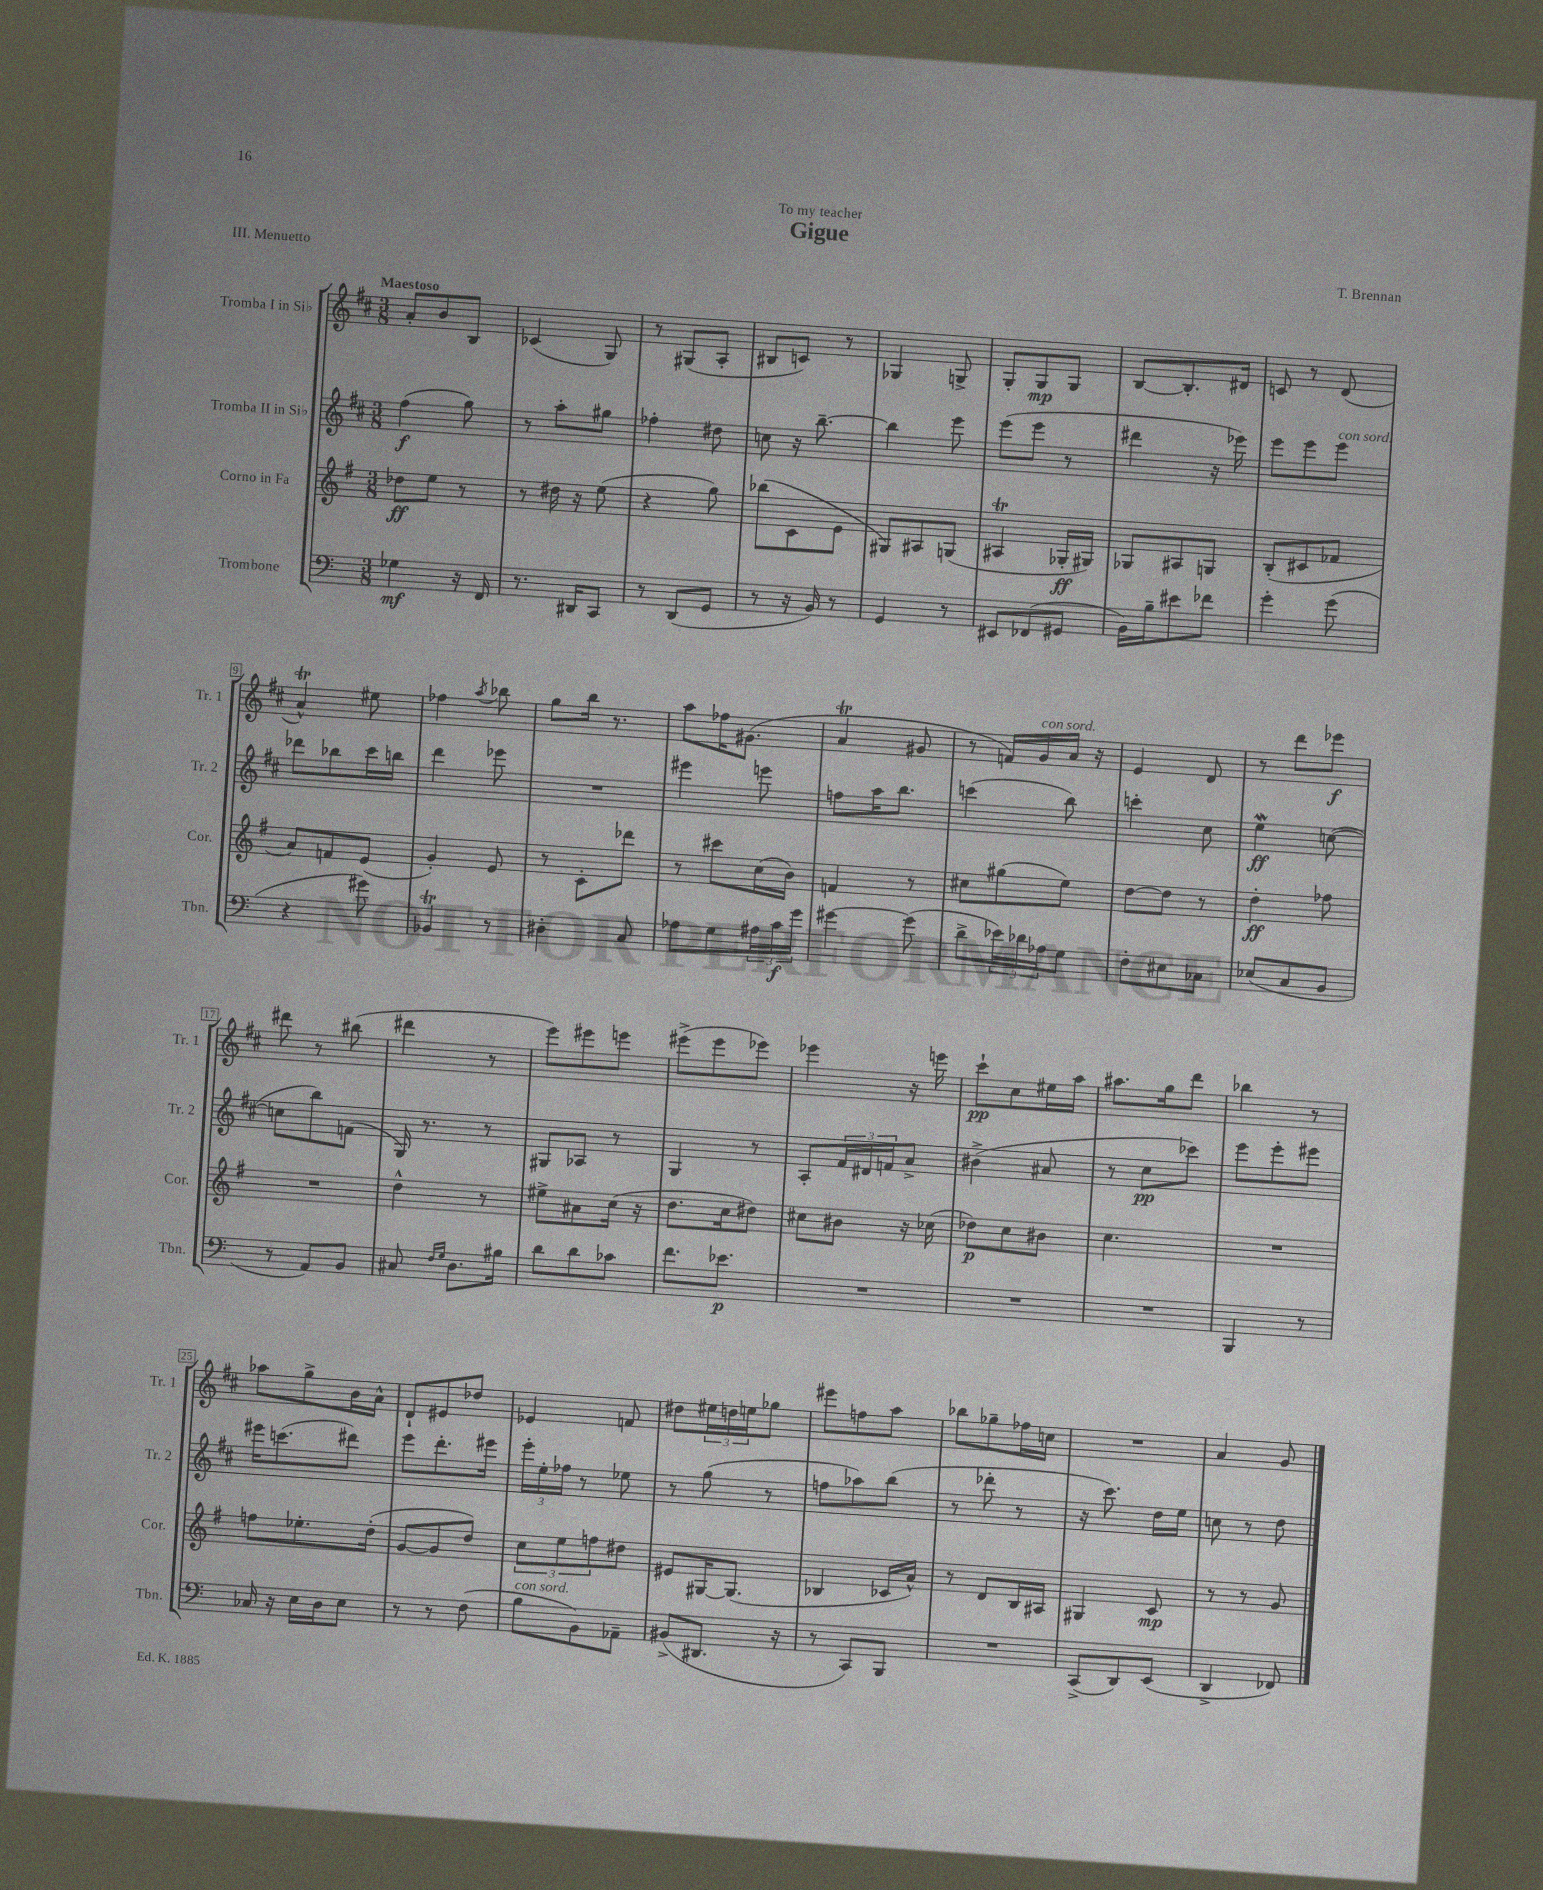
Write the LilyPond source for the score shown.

\header { title = "Gigue" composer = "T. Brennan" dedication = "To my teacher" piece = "III. Menuetto" }
<<
\new StaffGroup <<
\new Staff = "s0" \with { instrumentName = "Tromba I in Sib" shortInstrumentName = "Tr. 1" } {
    \clef treble \key d \major \numericTimeSignature \time 3/8 \tempo "Maestoso"
    a'8-. b'8 b8 |
    ces'4( g8) |
    r8 gis8( a8-. |
    bis8 c'8) r8 |
    ges4 g8-> |
    g8-. g8\mp g8 |
    b8~ b8.-. dis'16 |
    c'8 r8 d'8( |
    a'4-^\trill) eis''8 |
    fes''4 \acciaccatura { a''8 } bes''8 |
    g''8 b''16 r8. |
    a''8 fes''16 gis'8.( |
    a'4\trill gis'8 |
    r8 f'16) g'16^\markup { \italic "con sord." } a'16 r16 |
    e'4 d'8 |
    r8 d'''8 ees'''8\f |
    dis'''8 r8 bis''8( |
    dis'''4 r8 |
    e'''8) eis'''8 e'''8 |
    eis'''8->( eis'''8 ees'''8) |
    ees'''4 r16 e'''16 |
    cis'''8-!\pp cis''8 eis''16 a''16 |
    ais''8. g''16 d'''8 |
    bes''4 r8 |
    aes''8 g''8-> b'16 a'16-^ |
    d'8-! eis'8 des''8 |
    ees'4 f'8 |
    dis''8 \tuplet 3/2 { eis''16 d''16 e''16 } ges''8 |
    eis'''8 f''8 a''8 |
    bes''8 ges''8-- fes''16 c''16 |
    R4. |
    a'4 g'8 \bar "|." |
}
\new Staff = "s1" \with { instrumentName = "Tromba II in Sib" shortInstrumentName = "Tr. 2" } {
    \clef treble \key d \major \numericTimeSignature \time 3/8
    fis''4\f( g''8) |
    r8 a''8-. gis''8 |
    fes''4-. dis''8 |
    c''8 r16 b''8.~-- |
    b''4 e'''8 |
    e'''8( e'''8 r8 |
    dis'''4 r16 ees'''16) |
    e'''8 e'''8 e'''8^\markup { \italic "con sord." } |
    des'''8 bes''8 cis'''16 b''16 |
    d'''4 ees'''8 |
    R4. |
    eis'''4 e'''8 |
    f''8 a''16 b''8. |
    c'''4( b''8) |
    c'''4-. cis''8 |
    e''4\mordent\ff c''8~( |
    c''8 b''8) f'8( |
    g16) r8. r8 |
    gis8 aes8 r8 |
    g4 r8 |
    a8-. \tuplet 3/2 { fis'16 dis'16 f'16 } a'8-> |
    bis'4->( ais'8 |
    r8 cis''8\pp ces'''8) |
    e'''8 e'''8-. eis'''8 |
    eis'''16 c'''8.( dis'''8) |
    e'''8 d'''8.-. eis'''16 |
    \tuplet 3/2 { e'''16-. e''16-. fes''16 } r8 ees''8 |
    r8 g''8( r8 |
    f''8 aes''8) b''8( |
    r8 des'''8-. r8 |
    r16 cis'''8.) d''16 e''16 |
    c''8 r8 d''8 \bar "|." |
}
\new Staff = "s2" \with { instrumentName = "Corno in Fa" shortInstrumentName = "Cor." } {
    \clef treble \key g \major \numericTimeSignature \time 3/8
    des''8\ff e''8 r8 |
    r8 dis''16 r16 e''8( |
    r4 g''8) |
    bes''8( c'8 e'8 |
    gis8) ais8 g8( |
    ais4\trill ges16-.\ff gis16) |
    ges8 ais8 g8 |
    b8-.( cis'8 fes'8 |
    a'8) f'8 e'8( |
    g'4-.) e'8 |
    r8 c'8-. des'''8 |
    r8 cis'''8 c''16( b'16) |
    f'4 r8 |
    cis''8 gis''8( e''8) |
    d''8~ d''8 r8 |
    d''4-.\ff fes''8 |
    R4. |
    d''4-^ r8 |
    eis''8-> ais'8 c''16( r16 |
    d''8. c''16 dis''8) |
    cis''8 bis'8 r16 ces''16( |
    des''8\p) c''8 bis'8 |
    c''4. |
    R4. |
    f''8 ees''8.-. d''16-.( |
    g'8~ g'8 d''8) |
    \tuplet 3/2 { c''8 e''8 f''8 } dis''8 |
    eis'8 gis16~ gis8.( |
    bes4 ces'16 a'16-^) |
    r8 d'8 b16 ais16 |
    gis4 c'8\mp |
    r8 r8 g'8 \bar "|." |
}
\new Staff = "s3" \with { instrumentName = "Trombone" shortInstrumentName = "Tbn." } {
    \clef bass \key c \major \numericTimeSignature \time 3/8
    ges4\mf r16 f,16 |
    r8. dis,16 c,8 |
    r8 d,8( g,8 |
    r8 r16 b,16) r8 |
    g,4 r8 |
    eis,8 fes,8( gis,8 |
    b,16) b16-- eis'8 fes'8 |
    g'4-. g'8( |
    r4 gis'8) |
    bes,4\trill r8 |
    dis4-. c8 |
    aes8 g8 \tuplet 3/2 { ais16 c'16\f g'16 } |
    gis'4~ gis'8( |
    d'8-> \tuplet 3/2 { ees'16) des'16 aes16 } g8 |
    f8-. eis8 ces8 |
    ees8( c8 b,8 |
    r8 a,8) b,8 |
    cis8 \grace { f16 g16 } d8. bis16 |
    d'8 d'8 ces'8 |
    f'8. ees'8.\p |
    R4. |
    R4. |
    R4. |
    b,,4 r8 |
    ces16 r16 e16 d16 e8 |
    r8 r8 f8( |
    b8^\markup { \italic "con sord." } b,8) aes,8-- |
    bis,8->( dis,8. r16 |
    r8 c,8) b,,8 |
    R4. |
    c,8->( d,8) e,8( |
    d,4-> fes,8) \bar "|." |
}
>>
>>
\layout { \context { \Score \override BarNumber.stencil = #(make-stencil-boxer 0.1 0.3 ly:text-interface::print) } }
